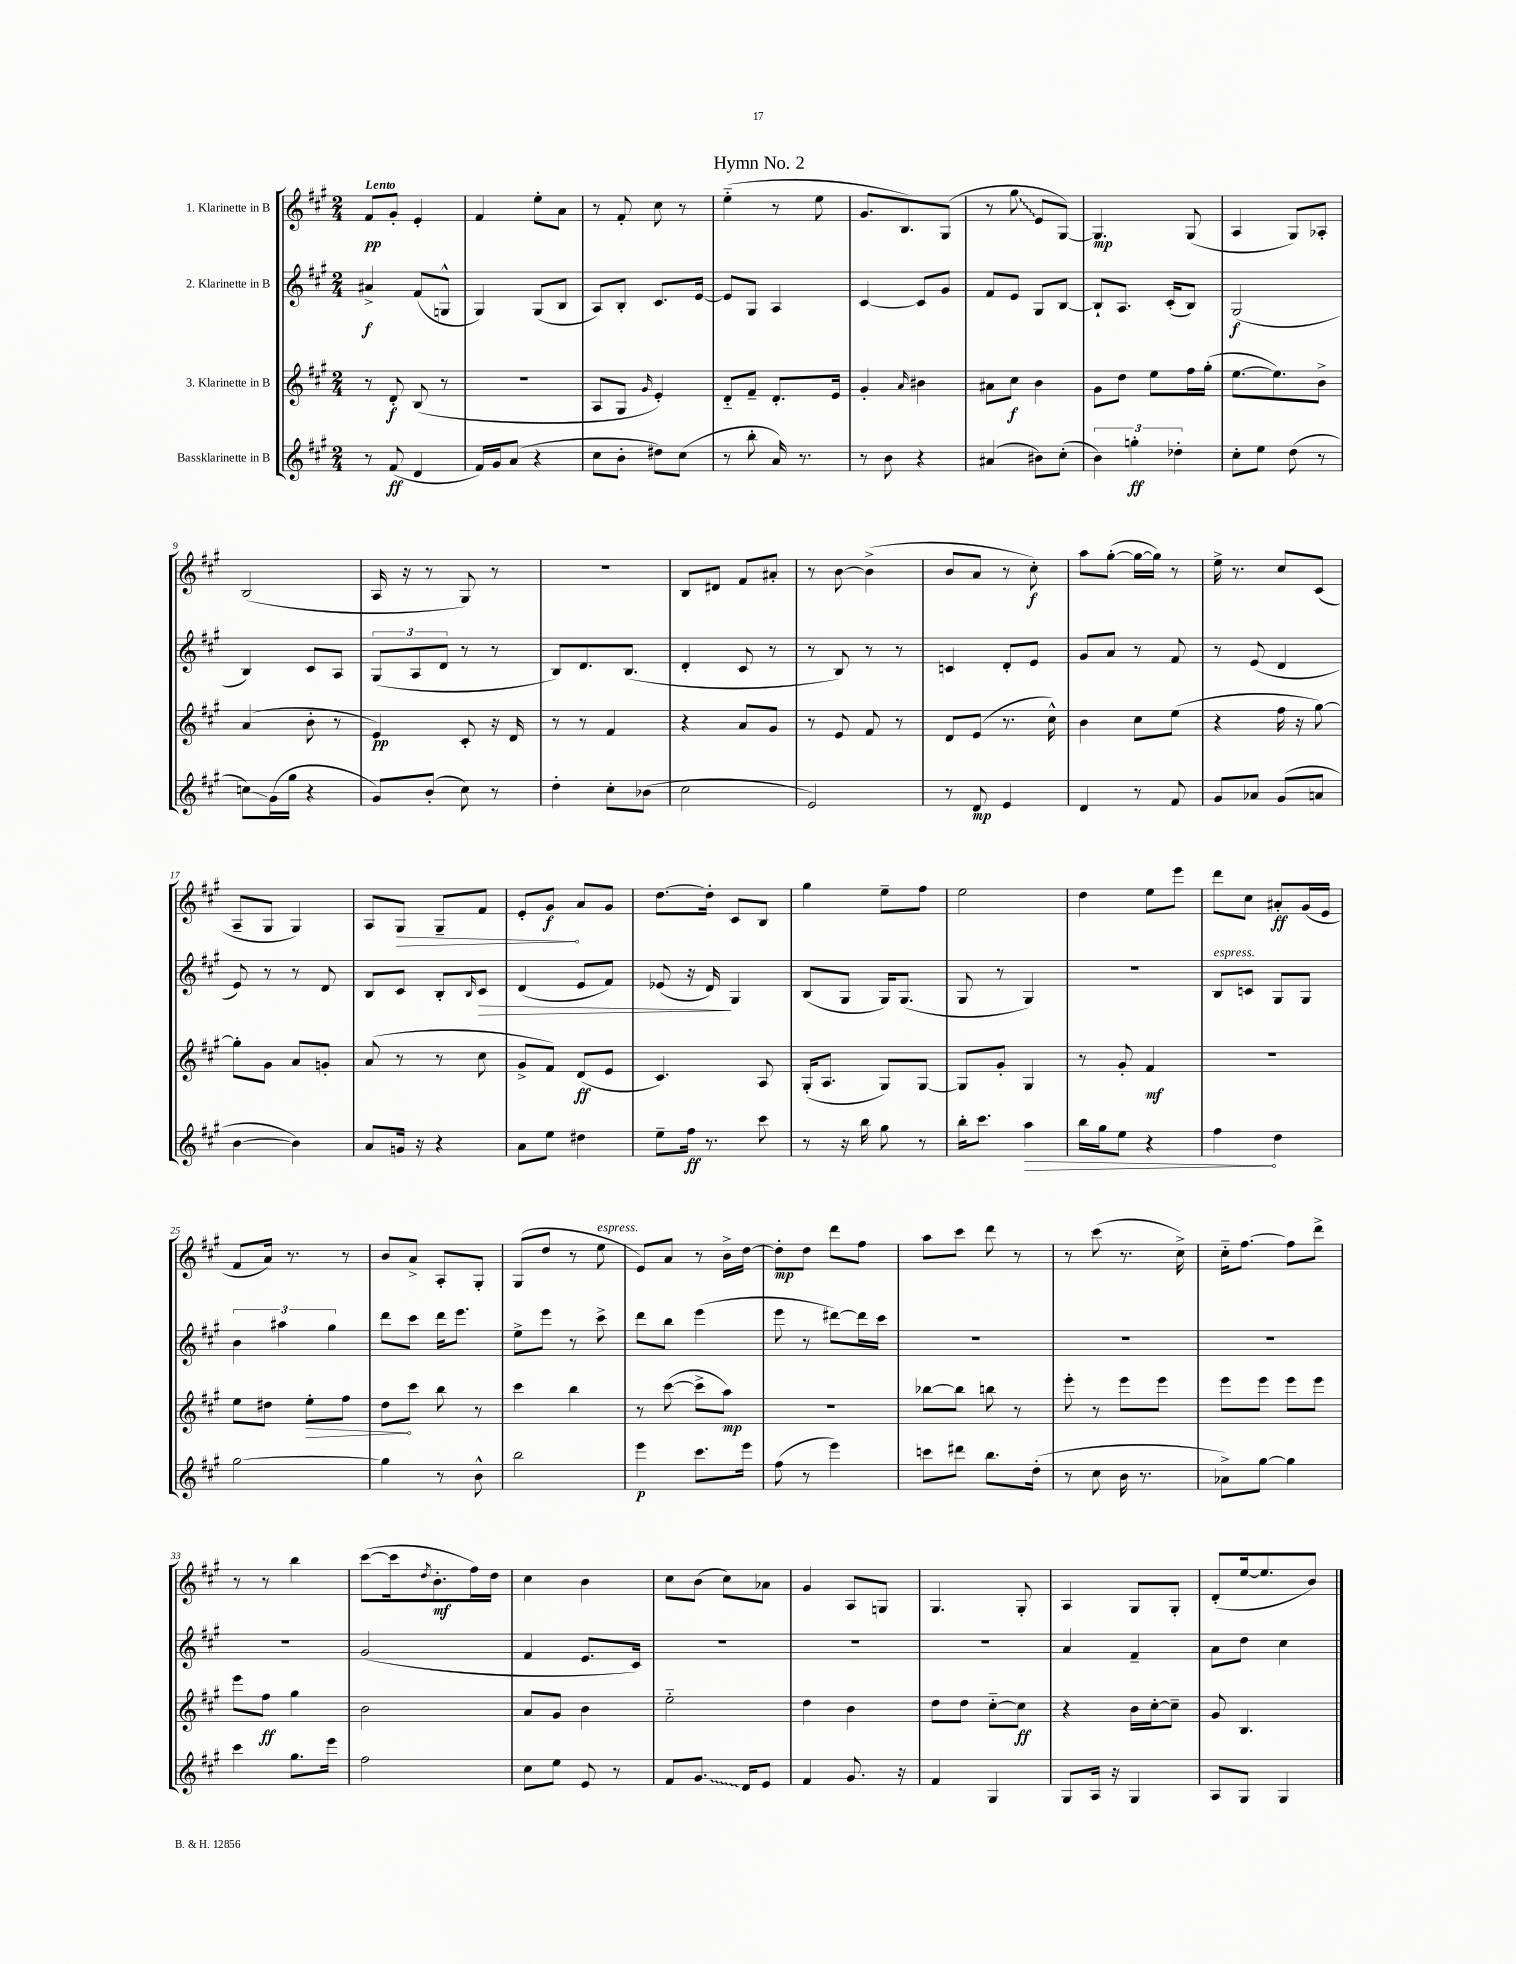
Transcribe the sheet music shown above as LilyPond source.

\header { title = "Hymn No. 2" }
<<
\new StaffGroup <<
\new Staff = "s0" \with { instrumentName = "1. Klarinette in B" } {
    \clef treble \key a \major \numericTimeSignature \time 2/4 \tempo "Lento"
    fis'8\pp gis'8-. e'4-. |
    fis'4 e''8-. a'8 |
    r8 fis'8-. cis''8 r8 |
    e''4-_( r8 e''8 |
    gis'8. b8.) gis8( |
    r8 \once \override Glissando.style = #'zigzag gis''8\glissando e'8 gis8~) |
    gis4.\mp gis8( |
    a4 gis8) aes8-. |
    b2( |
    a16 r16 r8 gis8) r8 |
    r2 |
    b8 dis'8 fis'8 ais'8-. |
    r8 b'8~ b'4->( |
    b'8 a'8 r8 cis''8-.\f) |
    a''8 gis''8~-.( gis''16~ gis''16) r8 |
    e''16-> r8. cis''8 cis'8( |
    a8-- gis8 gis4) |
    a8 \once \override Hairpin.circled-tip = ##t gis8\> gis8-- fis'8 |
    e'8-. gis'8\f\! a'8 gis'8 |
    d''8.~ d''16-. cis'8 b8 |
    gis''4 e''8-- fis''8 |
    e''2 |
    d''4 e''8 e'''8 |
    d'''8 cis''8 ais'8-.\ff gis'16( e'16 |
    fis'8 a'16) r8. r8 |
    b'8 a'8-> a8-. gis8-. |
    gis8( d''8 r8 e''8^\markup { \italic "espress." } |
    e'8) a'8 r8 b'16-> d''16~ |
    d''8-.\mp d''8 d'''8 fis''8 |
    a''8 cis'''8 d'''8 r8 |
    r8 cis'''8( r8. cis''16->) |
    cis''16-_ fis''8.~ fis''8 d'''8-> |
    r8 r8 b''4 |
    cis'''8~( cis'''16 \acciaccatura { d''8 } b'8.-.\mf fis''16) d''16 |
    cis''4 b'4 |
    cis''8 b'8( cis''8) aes'8 |
    gis'4 a8 g8 |
    gis4. gis8-. |
    a4 gis8 gis8-. |
    d'8-.( e''16~ e''8. b'8) \bar "|." |
}
\new Staff = "s1" \with { instrumentName = "2. Klarinette in B" } {
    \clef treble \key a \major \numericTimeSignature \time 2/4
    ais'4->\f fis'8( g8-^ |
    gis4) gis8( b8 |
    a8) b8-. cis'8. e'16~ |
    e'8 gis8 a4 |
    cis'4~ cis'8 gis'8 |
    fis'8 e'8 gis8 b8~ |
    b8-! a8. cis'16-.( b8) |
    gis2\f( |
    b4) cis'8 a8 |
    \tuplet 3/2 { gis8( a8 d'8 } r8 r8 |
    b8) d'8. b8.( |
    d'4-. cis'8 r8 |
    r8 b8) r8 r8 |
    c'4 d'8-. e'8 |
    gis'8 a'8 r8 fis'8 |
    r8 e'8( d'4 |
    e'8) r8 r8 d'8 |
    b8 cis'8 b8-. \grace { b16 } cis'8\> |
    d'4( e'8 fis'8) |
    ees'8( r16 d'16\!) gis4 |
    b8( gis8 gis16) gis8.( |
    gis8 r8 gis4) |
    R2 |
    b8^\markup { \italic "espress." } c'8 gis8 gis8 |
    \tuplet 3/2 { b'4 ais''4 gis''4 } |
    d'''8 cis'''8 d'''16 e'''8. |
    e''8-> e'''8 r8 cis'''8-> |
    d'''8 b''8 e'''4( |
    e'''8 r8 dis'''8~) dis'''16 cis'''16 |
    R2 |
    R2 |
    R2 |
    R2 |
    gis'2( |
    fis'4 e'8. cis'16) |
    R2 |
    R2 |
    R2 |
    a'4 fis'4-- |
    a'8 d''8 cis''4 \bar "|." |
}
\new Staff = "s2" \with { instrumentName = "3. Klarinette in B" } {
    \clef treble \key a \major \numericTimeSignature \time 2/4
    r8 d'8-.\f b8( r8 |
    r2 |
    a8 gis8 \grace { gis'16 } e'4-.) |
    d'8-_ fis'8-- d'8.-. e'16 |
    gis'4-. \grace { a'16 } bis'4 |
    ais'8 cis''8\f b'4 |
    gis'8 d''8 e''8 fis''16 gis''16-.( |
    e''8.~ e''8.) b'8-> |
    a'4( b'8-. r8 |
    e'4\pp) cis'8-. r16 d'16 |
    r8 r8 fis'4 |
    r4 a'8 gis'8 |
    r8 e'8 fis'8 r8 |
    d'8 e'8( r8. cis''16-^) |
    b'4 cis''8 e''8( |
    r4 fis''16 r16 gis''8~) |
    gis''8-. gis'8 a'8 g'8-. |
    a'8( r8 r8 cis''8 |
    gis'8-> fis'8) d'8\ff( e'8 |
    cis'4.) a8 |
    gis16-.( a8. gis8) gis8~ |
    gis8 gis'8-. gis4 |
    r8 gis'8-. fis'4\mf |
    R2 |
    e''8 dis''8 \once \override Hairpin.circled-tip = ##t e''8-.\> fis''8 |
    d''8\! cis'''8 b''8 r8 |
    cis'''4 b''4 |
    r8 cis'''8~( cis'''8-> a''8\mp) |
    R2 |
    bes''8~ bes''8 b''8 r8 |
    e'''8-. r8 e'''8 e'''8 |
    e'''8 e'''8 e'''8 e'''8 |
    e'''8 fis''8\ff gis''4 |
    b'2 |
    a'8 gis'8 b'4 |
    e''2-_ |
    d''4 b'4 |
    d''8 d''8 cis''8~-_ cis''8\ff |
    r4 b'16 cis''16~-. cis''8-- |
    gis'8 b4. \bar "|." |
}
\new Staff = "s3" \with { instrumentName = "Bassklarinette in B" } {
    \clef treble \key a \major \numericTimeSignature \time 2/4
    r8 fis'8\ff( d'4 |
    fis'16) gis'16 a'8( r4 |
    cis''8 b'8-. dis''8) cis''8( |
    r8 b''8-. a'16) r8. |
    r8 b'8 r4 |
    ais'4( bis'8) cis''8-.( |
    \tuplet 3/2 { b'4) g''4-.\ff des''4-. } |
    cis''8-. e''8 d''8( r8 |
    c''8\glissando) gis'16( gis''16 r4 |
    gis'8) b'8-.( cis''8) r8 |
    d''4-. cis''8-. bes'8( |
    cis''2 |
    e'2) |
    r8 d'8\mp e'4 |
    d'4 r8 fis'8 |
    gis'8 aes'8 gis'8( a'8 |
    b'4~ b'4) |
    a'8 g'16 r16 r4 |
    a'8 e''8 dis''4 |
    e''8-- fis''16\ff r8. cis'''8 |
    r8 r16 b''16 gis''8 r8 |
    b''16-. cis'''8. \once \override Hairpin.circled-tip = ##t a''4\> |
    b''16 gis''16 e''8 r4 |
    fis''4\! d''4 |
    gis''2~ |
    gis''4 r8 b'8-^ |
    b''2 |
    e'''4\p cis'''8. e'''16 |
    fis''8( r8 e'''4) |
    c'''8 dis'''8 b''8. d''16-.( |
    r8 cis''8 b'16 r8. |
    aes'8->) gis''8~ gis''4 |
    cis'''4 gis''8. e'''16 |
    fis''2 |
    cis''8 e''8 e'8 r8 |
    fis'8 \once \override Glissando.style = #'zigzag gis'8.\glissando d'16 e'8 |
    fis'4 gis'8. r16 |
    fis'4 gis4 |
    gis8 a16 r16 gis4 |
    a8 gis8 gis4 \bar "|." |
}
>>
>>
